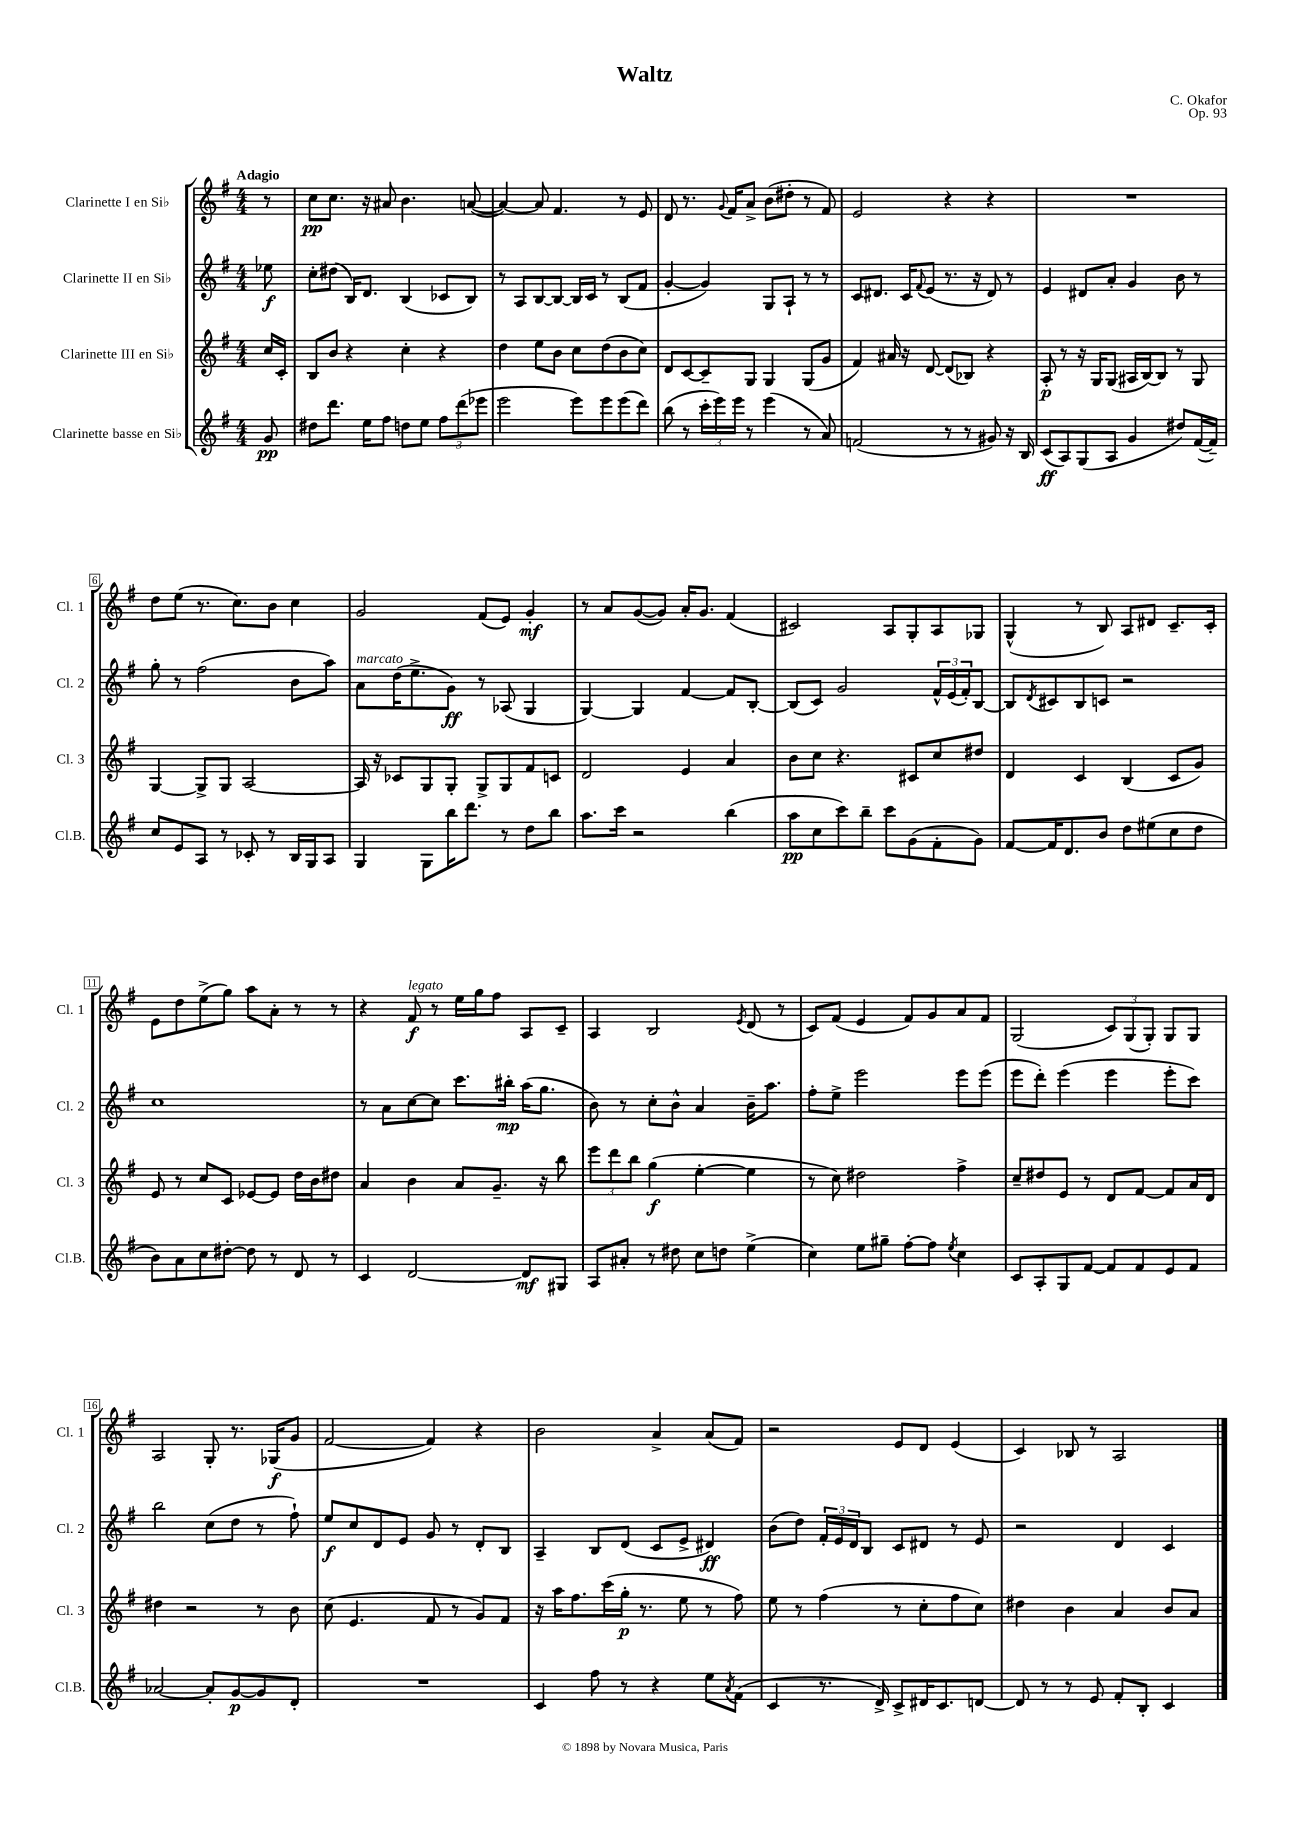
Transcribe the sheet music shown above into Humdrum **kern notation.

**kern	**kern	**kern	**kern
*staff4	*staff3	*staff2	*staff1
*clefG2	*clefG2	*clefG2	*clefG2
*k[f#]	*k[f#]	*k[f#]	*k[f#]
*M4/4	*M4/4	*M4/4	*M4/4
8g	16cc	8ee-	8r
.	16c'	.	.
=	=	=	=
8dd#	8B	8cc'	8cc
8.ddd	8b	(8dd#	8.cc
.	4r	16B)	.
16ee	.	8.d	16r
8ff#	.	.	8a#
8dd	4cc'	(4B	4.b
8ee	.	.	.
12ff#	4r	8c-	.
(12ddd	.	.	.
.	.	8B)	([8a
12eee-	.	.	.
=	=	=	=
2eee	4dd	8r	4a_)
.	.	8A	.
.	8ee	[8B	8a]
.	8b	8B_	4.f#
8eee)	8cc	16B]	.
.	.	16c	.
8eee	(8dd	8r	.
(8eee	8b	(8B	8r
8ddd)	8cc)	8f#	8e
=	=	=	=
(8bb	8d	[4g'	8d
8r	[8c	.	8.r
24ccc'	8c~]	4g])	.
24eee)	.	.	.
.	.	.	8qqg
.	.	.	16f#
24eee	.	.	.
8r	8G	.	8a^
(4eee	4G	8G	(8b
.	.	8A`	8dd#'
8r	(8G	8r	8r
8a)	8g	8r	8f#)
=	=	=	=
(2f	4f#)	8c	2e
.	.	8.d#	.
.	16a#	.	.
.	16r	16c	.
.	.	8qqf#	.
.	[8d	(8e	.
8r	(8d]	8.r	4r
8r	8B-)	.	.
.	.	16r	.
8g#)	4r	8d#)	4r
16r	.	8r	.
16B	.	.	.
=	=	=	=
(8c	8A'	4e	1r
8A)	8r	.	.
(8G	16r	8d#	.
.	16G	.	.
8A	(8G	8a'	.
4g	16A#	4g	.
.	[16B)	.	.
.	8B]	.	.
8dd#)	8r	8b	.
([16f#	8G	8r	.
16f#~])	.	.	.
=	=	=	=
8cc	[4G	8gg'	8dd
8e	.	8r	(8ee
8A	8G^]	(2ff#	8.r
8r	8G	.	.
.	.	.	8.cc)
8c-'	[2A	.	.
8r	.	.	8b
16B	.	8b	4cc
16G	.	.	.
8A	.	8aa)	.
=	=	=	=
4G	16A]	8a	2g
.	16r	.	.
.	8c-	(16dd	.
.	.	8.ee^	.
8G	8G	.	.
16bb	8G'	8g)	.
8.ddd	.	.	.
.	8G^	8r	(8f#
8r	8G	(8A-	8e)
8dd	8f#	4G	4g'
8bb	8c	.	.
=	=	=	=
8.aa	2d	[4G)	8r
.	.	.	8a
16ccc	.	.	.
2r	.	4G]	([8g
.	.	.	8g])
.	4e	[4f#	16a'
.	.	.	8.g
(4bb	4a	8f#]	(4f#
.	.	[8B'	.
=	=	=	=
8aa	8b	(8B]	2c#)
8cc	8cc	8c)	.
8ccc)	4.r	2g	.
8bb~	.	.	.
8ccc	.	.	8A
(8g	8c#	.	8G'
8f#'	8cc	24f#^^	8A
.	.	(24e	.
.	.	24f#')	.
8g)	8dd#	[8B	8G-
=	=	=	=
[8f#	4d	8B]	(4G^^
.	.	8qd	.
16f#]	.	8c#	.
8.d	.	.	.
.	4c	8B	8r
8b	.	8c	8B)
8dd	(4B	2r	8A
(8ee#	.	.	8d#
8cc	8c	.	8.c~
8dd	8g)	.	.
.	.	.	16c'
=	=	=	=
8b)	8e	1cc	8e
8a	8r	.	8dd
8cc	8cc	.	(8ee^
[8dd#'	8c	.	8gg)
8dd#]	[8e-	.	8aa
8r	8e-]	.	8a'
8d	16dd	.	8r
.	16b	.	.
8r	8dd#	.	8r
=	=	=	=
4c	4a	8r	4r
.	.	8a	.
[2d	4b	[8cc	8f#
.	.	8cc]	8r
.	8a	8.ccc	16ee
.	.	.	16gg
.	8.g~	.	8ff#
.	.	16bb#'	.
8d]	.	(16aa	8A
.	16r	8.gg	.
8G#	8bb	.	8c~
=	=	=	=
8A	12eee	8b)	4A
.	12ddd	.	.
8a#'	.	8r	.
.	12bb	.	.
8r	(4gg	8cc'	2B
8dd#	.	8b^^	.
8cc	[4ee'	4a	.
8dd	.	.	.
.	.	.	8qe
(4ee^	4ee]	16b~	(8d
.	.	8.aa	.
.	.	.	8r
=	=	=	=
4cc)	8r	8ff#'	8c)
.	8cc)	8ee^	(8f#
8ee	2dd#	2eee	4e
8gg#~	.	.	.
[8ff#'	.	.	8f#)
8ff#]	.	.	8g
8qee	.	.	.
4cc	4ff#^	8eee	8a
.	.	(8eee	8f#
=	=	=	=
8c	8cc~	8eee	(2G
8A'	8dd#	8ddd')	.
8G	8e	(4eee	.
[8f#	8r	.	.
8f#]	8d	4eee	12c)
.	.	.	(12G
8f#	[8f#	.	.
.	.	.	12G')
8e	8f#]	8eee'	8G
8f#	16a	8ccc)	8G
.	16d	.	.
=	=	=	=
[2a-	4dd#	2bb	2A
.	2r	.	.
8a-']	.	(8cc	8G'
[8g	.	8dd	8.r
8g]	8r	8r	.
.	.	.	(16G-
8d'	8b	8ff#`)	8g
=	=	=	=
1r	(8cc	8ee	[2f#
.	4.e	8cc	.
.	.	8d	.
.	.	8e	.
.	8f#	8g	4f#])
.	8r	8r	.
.	8g)	8d'	4r
.	8f#	8B	.
=	=	=	=
4c	16r	4A~	2b
.	16aa	.	.
.	8.ff#	.	.
8ff#	.	8B	.
.	(16ccc	.	.
8r	16gg'	(8d	.
.	8.r	.	.
4r	.	8c	4a^
.	8ee	8e^	.
8ee	8r	4d#)	(8a
8qa	.	.	.
(8f#	8ff#)	.	8f#)
=	=	=	=
4c	8ee	(8b	2r
.	8r	8dd)	.
8.r	(4ff#	24f#'	.
.	.	24e	.
.	.	24d	.
.	.	8B	.
16d^)	.	.	.
8c^	8r	8c	8e
16d#	8cc'	8d#	8d
8.c	.	.	.
.	8ff#	8r	(4e
[8d	8cc)	8e	.
=	=	=	=
8d]	4dd#	2r	4c)
8r	.	.	.
8r	4b	.	8B-
8e	.	.	8r
8f#'	4a	4d	2A
8B'	.	.	.
4c	8b	4c	.
.	8a	.	.
==	==	==	==
*-	*-	*-	*-
